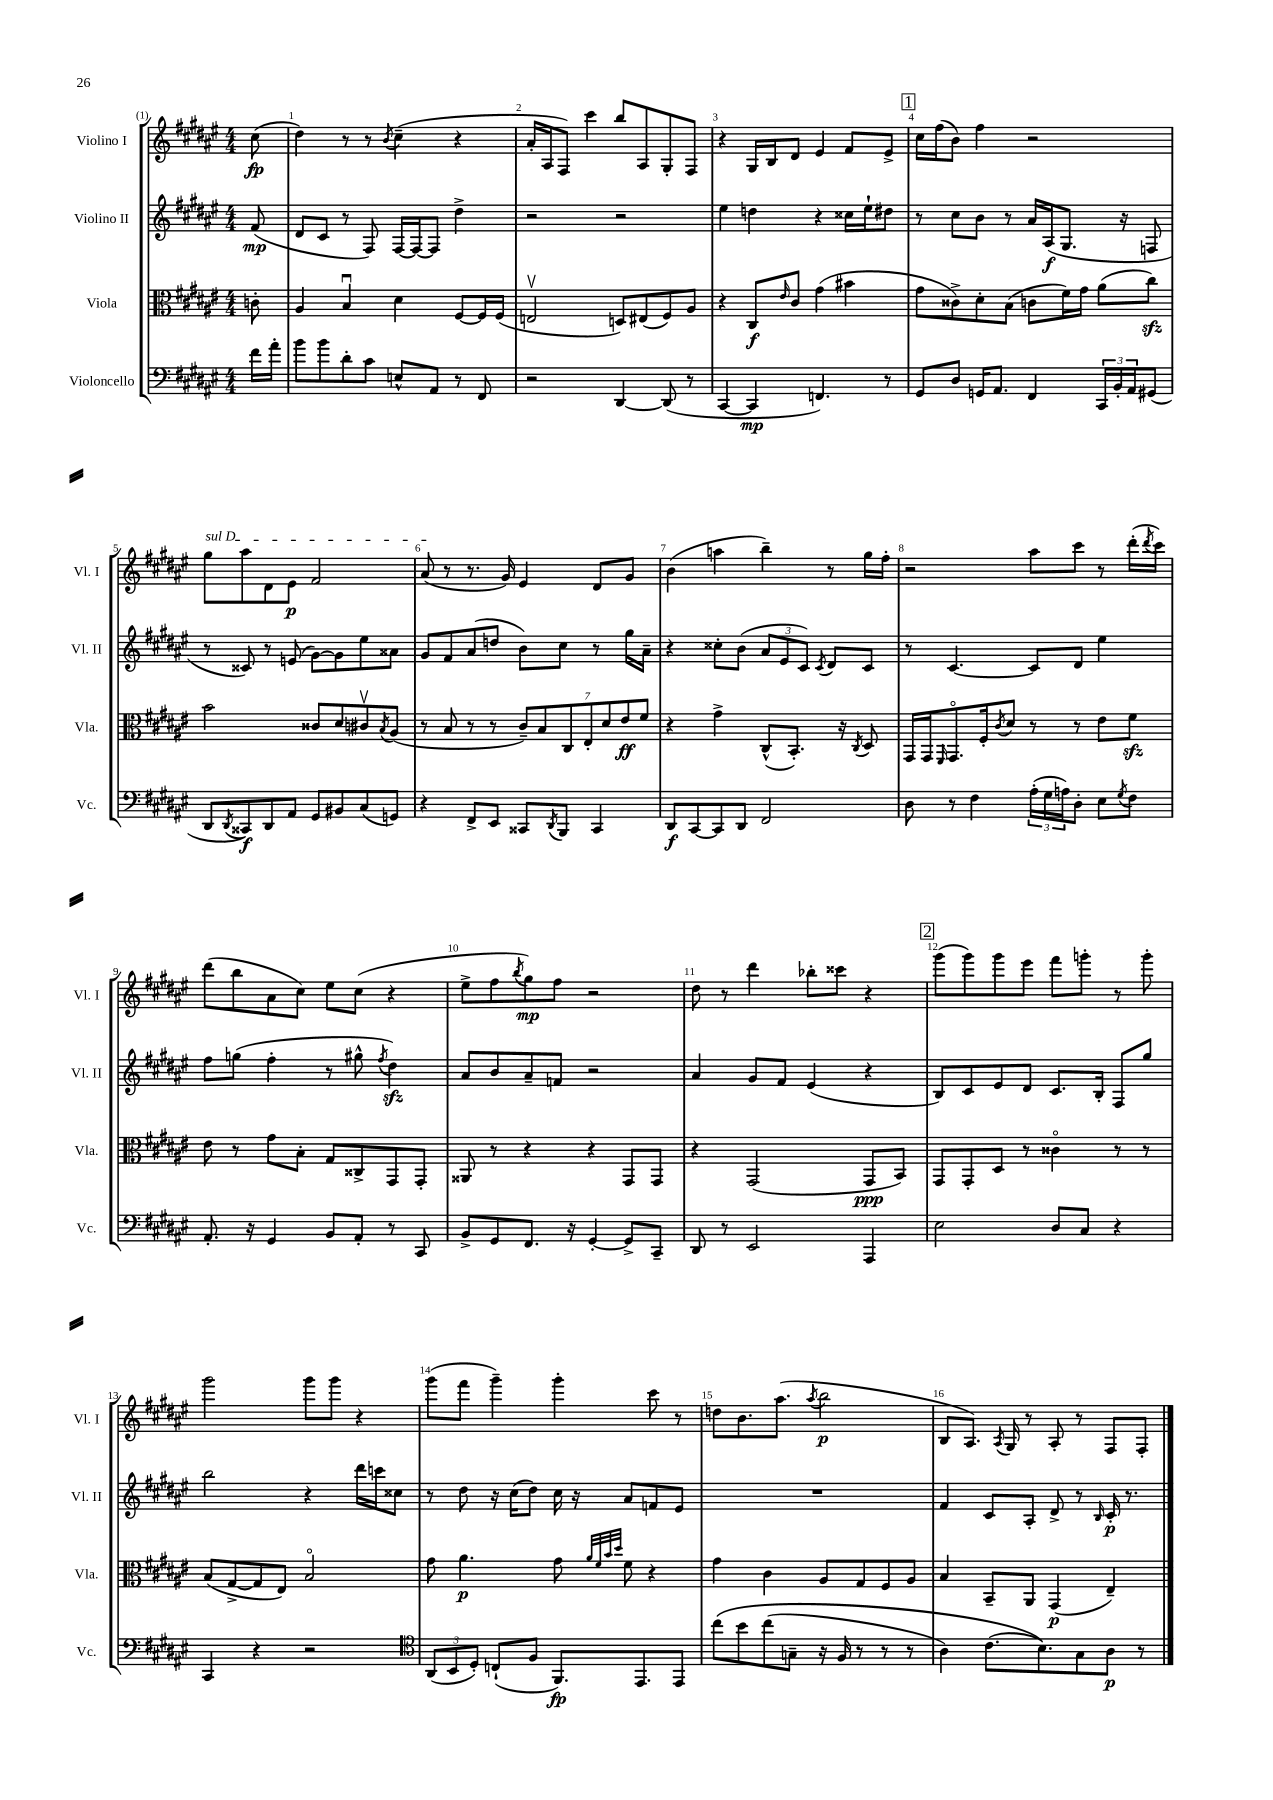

**kern	**kern	**kern	**kern
*staff4	*staff3	*staff2	*staff1
*clefF4	*clefC3	*clefG2	*clefG2
*k[f#c#g#d#a#e#]	*k[f#c#g#d#a#e#]	*k[f#c#g#d#a#e#]	*k[f#c#g#d#a#e#]
*M4/4	*M4/4	*M4/4	*M4/4
16f#	8c'	(8f#	(8cc#
16a#'	.	.	.
=	=	=	=
8b	4A#	8d#	4dd#)
8b	.	8c#	.
8d#'	4Bu	8r	8r
8c#	.	8F#)	8r
.	.	.	8qb
8E^^	4d#	[16F#	(4cc#~
.	.	16F#_	.
8AA#	.	8F#]	.
8r	[8F#	4dd#^	4r
8FF#	16F#]	.	.
.	(16F#	.	.
=	=	=	=
2r	2Ev	2r	16a#'
.	.	.	16A#
.	.	.	8F#)
.	.	.	4ccc#
[4DD#	8D)	2r	8bb
.	(8E#	.	8A#
(8DD#]	8F#)	.	8G#'
8r	8A#	.	8F#
=	=	=	=
[4CC#	4r	4ee#	4r
4CC#]	8C#	4dd	16G#
.	.	.	16B
.	16qqe#	.	.
.	8c#	.	8d#
4.FF)	(4g#	4r	4e#
.	4b#	16cc##	8f#
.	.	16ee#`	.
8r	.	8dd#	8e#^
=	=	=	=
8GG#	8g#	8r	16cc#
.	.	.	(16ff#
8D#	8c##^)	8cc#	8b)
16GG	8d#'	8b	4ff#
8.AA#	.	.	.
.	(8B	8r	.
4FF#	8c	16a#	2r
.	.	(16A#	.
.	16f#)	8.G#	.
.	16g#	.	.
24CC#	(8a#	.	.
24BB'	.	.	.
.	.	16r	.
24AA#	.	.	.
(8GG#	8cc#)	8F	.
=	=	=	=
8DD#	2b	8r	8gg#
8qDD#	.	.	.
8CC##)	.	8c##)	8aa#
8DD#	.	8r	8d#
8AA#	.	(8e	8e#
8GG#	8c##	[8g#)	2f#
8BB#	8d#	8g#]	.
(8C#	8c#v	8ee#	.
.	8qB	.	.
8GG)	(8A#	8a##	.
=	=	=	=
4r	8r	8g#	(8a#
.	8B	8f#	8r
8FF#^	8r	(8a#	8.r
8EE#	8r	8dd	.
.	.	.	16g#)
8CC##	14c#~)	8b)	4e#
.	14B	.	.
8qDD#	.	.	.
8BBB	.	8cc#	.
.	14C#	.	.
.	14E#'	.	.
4CC##	.	8r	8d#
.	14d#	.	.
.	14e#	.	.
.	.	16gg#	8g#
.	14f#	.	.
.	.	16a#~	.
=	=	=	=
8DD#	4r	4r	(4b
[8CC#	.	.	.
8CC#]	4g#^	8cc##'	4aa
8DD#	.	(8b	.
2FF#	(8C#^^	12a#	4bb~)
.	.	12e#	.
.	8.BB')	.	.
.	.	12c#)	.
.	.	8qc#	.
.	.	8d#	8r
.	16r	.	.
.	8qC#	.	.
.	8D#	8c#	16gg#
.	.	.	16ff#'
=	=	=	=
8D#	16GG#	8r	2r
.	16GG#	.	.
.	16qqFF#	.	.
8r	8.GG#o	[4.c#	.
4F#	.	.	.
.	16F#'	.	.
.	8qc#	.	.
.	8d#	.	.
(24A#'	8r	8c#]	8aa#
24G#	.	.	.
24A)	.	.	.
8D#'	8r	8d#	8ccc#
8E#	8e#	4ee#	8r
8qG#	.	.	.
8F#	8f#	.	(16ddd#'
.	.	.	8qddd#
.	.	.	16ccc#)
=	=	=	=
8.AA#'	8e#	8ff#	(8ddd#
.	8r	(8gg	8bb
16r	.	.	.
4GG#	8g#	4ff#'	8a#
.	8B'	.	8cc#)
8BB	8G#	8r	8ee#
8AA#'	8C##^	8gg#^^	(8cc#
.	.	8qff#	.
8r	8GG#	4dd#)	4r
8CC#	8GG#'	.	.
=	=	=	=
8BB^	8AA##	8a#	8ee#^
8GG#	8r	8b	8ff#
.	.	.	8qbb
8.FF#	4r	8a#~	8gg#)
.	.	8f	8ff#
16r	.	.	.
[4GG#'	4r	2r	2r
8GG#^]	8GG#	.	.
8CC#~	8GG#	.	.
=	=	=	=
8DD#	4r	4a#	8dd#
8r	.	.	8r
2EE#	(2GG#	8g#	4ddd#
.	.	8f#	.
.	.	(4e#	8bb-'
.	.	.	8ccc##
4AAA#	8GG#	4r	4r
.	8BB)	.	.
=	=	=	=
2E#	8GG#	8B)	(8ggg#
.	8GG#'	8c#	8ggg#)
.	8D#	8e#	8ggg#
.	8r	8d#	8eee#
8D#	4c##o	8.c#	8fff#
8C#	.	.	8ggg'
.	.	16B'	.
4r	8r	8F#	8r
.	8r	8gg#	8ggg'
=	=	=	=
4CC#	(8B	2bb	2ggg#
.	[8G#^	.	.
4r	8G#]	.	.
.	8E#)	.	.
2r	2Bo	4r	8ggg#
.	.	.	8ggg#
.	.	16ddd#	4r
.	.	16ccc	.
.	.	8cc##	.
=	=	=	=
*clefC4	*	*	*
(12AA#	8g#	8r	(8ggg#
12BB	.	.	.
.	4.a#	8dd#	8fff#
12D#')	.	.	.
(8C`	.	16r	4ggg#~)
.	.	(16cc#	.
8F#	.	8dd#)	.
8.FF#)	8g#	16cc#	4ggg#'
.	.	16r	.
.	32qqa#	.	.
.	32qqf#	.	.
.	32qqb	.	.
.	32qqdd#	.	.
.	8f#	8a#	.
8.EE#	.	.	.
.	4r	8f	8ccc#
8EE#	.	8e#	8r
=	=	=	=
&(8cc#	4g#	1r	8dd
8b	.	.	8.b
(8cc#	4c#	.	.
.	.	.	(8.aa#
8G~	.	.	.
.	.	.	8qaa#
16r	8A#	.	2bb
16F#	.	.	.
8r	8G#	.	.
8r	8F#	.	.
8r	8A#	.	.
=	=	=	=
4A#)	4B	4f#	8B
.	.	.	8.A#)
(8.c#	8BB~	8c#	.
.	.	.	8qA#
.	.	.	16G#
.	8AA#	8A#'	8r
8.B)&)	.	.	.
.	(4GG#	8d#^	8A#'
8G#	.	8r	8r
.	.	16qqB	.
8A#	4E#~)	16c#'	8F#
.	.	8.r	.
8r	.	.	8F#'
==	==	==	==
*-	*-	*-	*-
